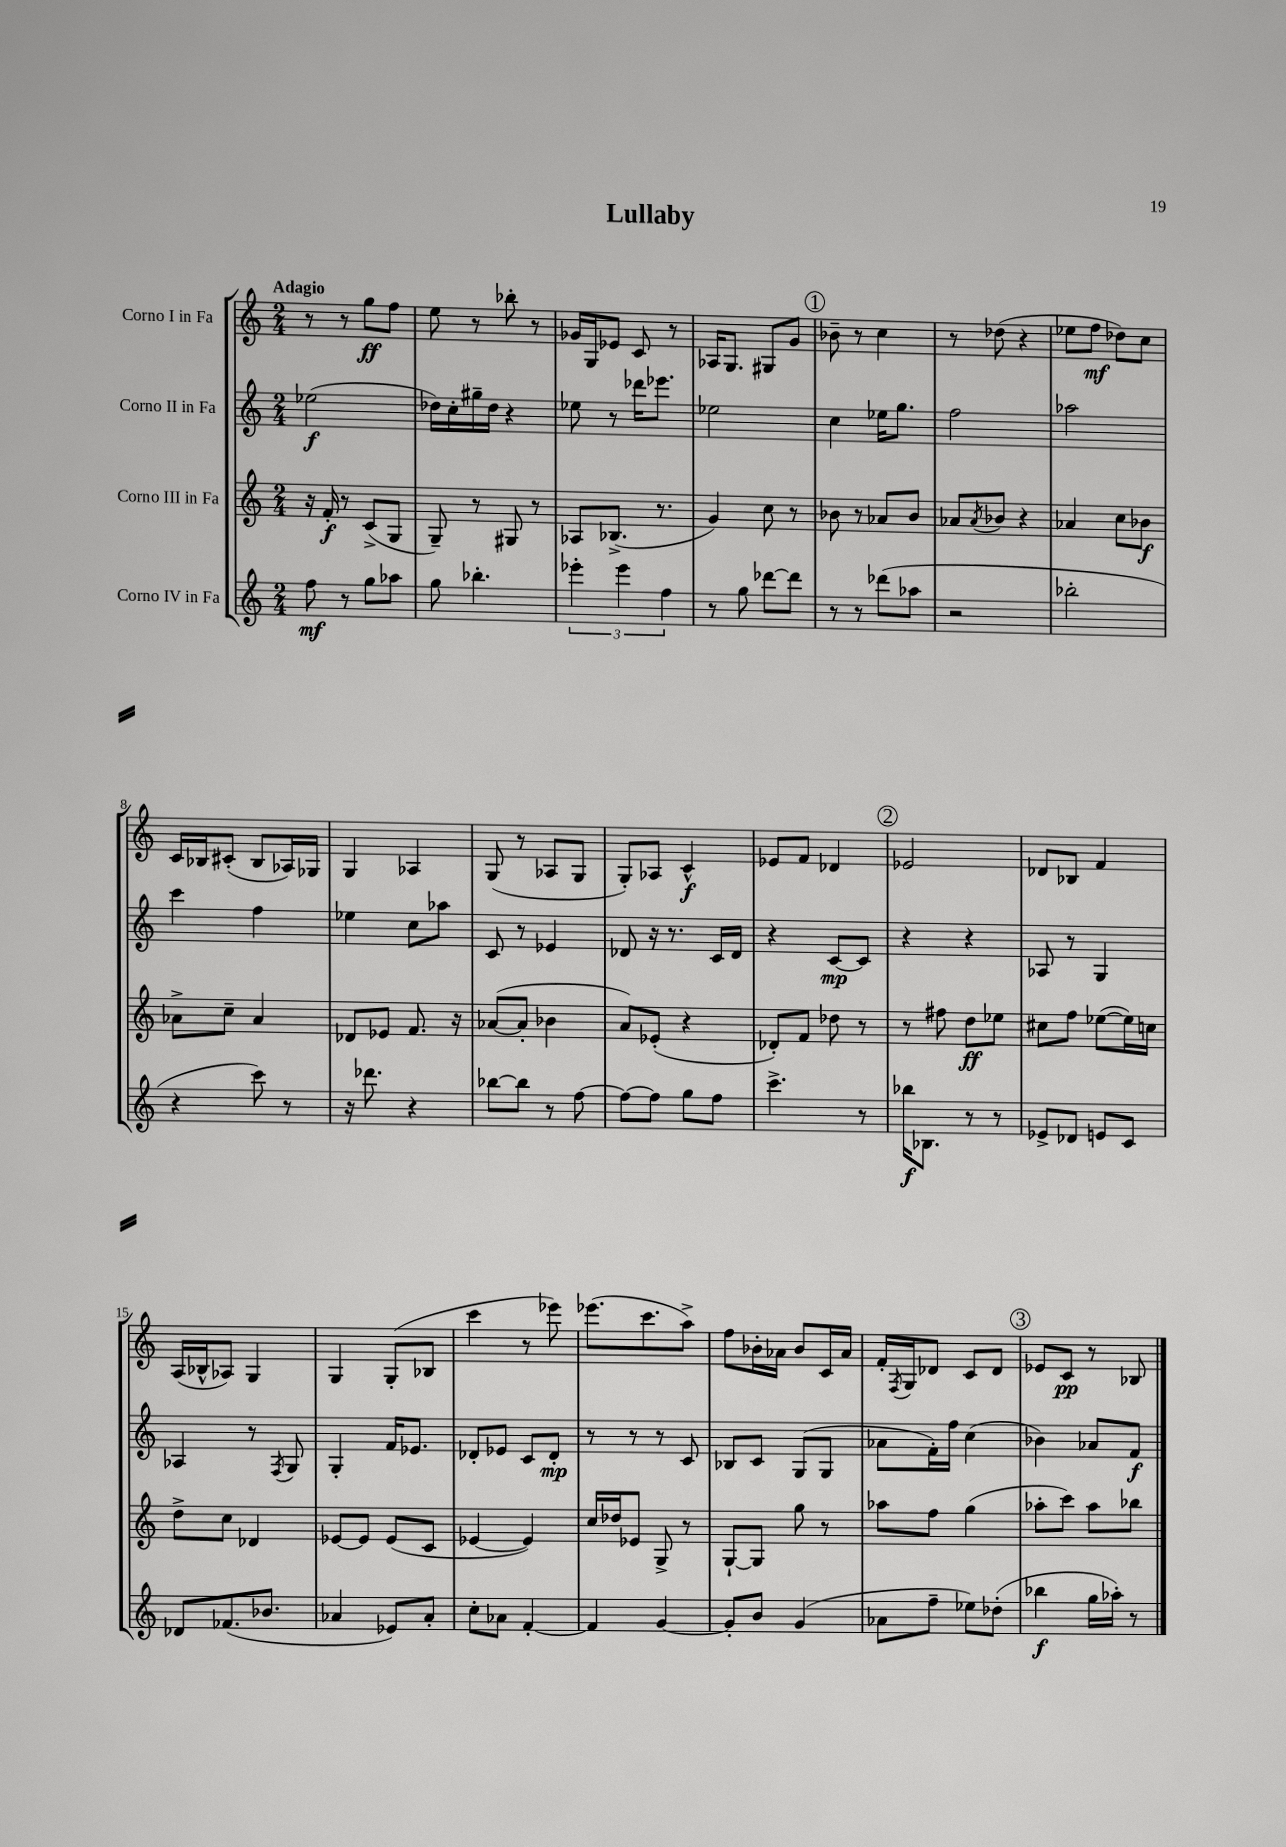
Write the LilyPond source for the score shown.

\header { title = "Lullaby" }
<<
\new StaffGroup <<
\new Staff = "s0" \with { instrumentName = "Corno I in Fa" } {
    \clef treble \key c \major \numericTimeSignature \time 2/4 \tempo "Adagio"
    r8 r8 g''8\ff f''8 |
    e''8 r8 bes''8-. r8 |
    ges'16 g16 ees'8 c'8 r8 |
    aes16 g8. gis8 g'8 |
    \mark \markup { \circle "1" } bes'8-- r8 c''4 |
    r8 des''8( r4 |
    ees''8 f''8\mf des''8) c''8 |
    c'16 bes16 cis'8-.( bes8 aes16) ges16 |
    g4 aes4 |
    g8( r8 aes8 g8 |
    g8-.) aes8 c'4-^\f |
    ees'8 f'8 des'4 |
    \mark \markup { \circle "2" } ees'2 |
    des'8 bes8 f'4 |
    a16( bes16-^ aes8) g4 |
    g4 g8-.( bes8 |
    c'''4 r8 ees'''8) |
    ees'''8.( c'''8. a''8->) |
    f''8 bes'16-. aes'16 bes'8 c'16 aes'16 |
    f'16-. \acciaccatura { f8 } g16 des'8 c'8 des'8 |
    \mark \markup { \circle "3" } ees'8 c'8\pp r8 bes8 \bar "|." |
}
\new Staff = "s1" \with { instrumentName = "Corno II in Fa" } {
    \clef treble \key c \major \numericTimeSignature \time 2/4
    ees''2\f( |
    des''16) c''16-. gis''16-- des''16 r4 |
    ees''8 r8 des'''16 ees'''8. |
    ees''2 |
    \mark \markup { \circle "1" } c''4 ees''16 g''8. |
    f''2 |
    aes''2 |
    c'''4 f''4 |
    ees''4 c''8 aes''8 |
    c'8 r8 ees'4 |
    des'8 r16 r8. c'16 des'16 |
    r4 c'8~\mp c'8 |
    \mark \markup { \circle "2" } r4 r4 |
    aes8 r8 g4 |
    aes4 r8 \acciaccatura { f8 } g8 |
    g4-. f'16 ees'8. |
    des'8-. ees'8 c'8 des'8-.\mp |
    r8 r8 r8 c'8 |
    bes8 c'8 g8( g8 |
    aes'8 f'16-.) f''16 c''4( |
    \mark \markup { \circle "3" } bes'4) aes'8 f'8\f \bar "|." |
}
\new Staff = "s2" \with { instrumentName = "Corno III in Fa" } {
    \clef treble \key c \major \numericTimeSignature \time 2/4
    r16 f'16-.\f r8 c'8->( g8 |
    g8--) r8 gis8 r8 |
    aes8 bes8.->( r8. |
    g'4) c''8 r8 |
    \mark \markup { \circle "1" } bes'8 r8 aes'8 bes'8 |
    aes'8 \acciaccatura { aes'8 } bes'8 r4 |
    aes'4 c''8 bes'8\f |
    aes'8-> c''8-- aes'4 |
    des'8 ees'8 f'8. r16 |
    aes'8~( aes'8-. bes'4 |
    a'8) ees'8-.( r4 |
    des'8-.) f'8 des''8 r8 |
    \mark \markup { \circle "2" } r8 fis''8 d''8\ff ees''8 |
    cis''8 f''8 ees''8~( ees''16) c''16 |
    d''8-> c''8 des'4 |
    ees'8~ ees'8 ees'8( c'8 |
    ees'4~ ees'4) |
    c''16 des''16 ees'8 g8-> r8 |
    g8~-! g8 g''8 r8 |
    aes''8 f''8 g''4( |
    \mark \markup { \circle "3" } aes''8-. c'''8) aes''8 bes''8 \bar "|." |
}
\new Staff = "s3" \with { instrumentName = "Corno IV in Fa" } {
    \clef treble \key c \major \numericTimeSignature \time 2/4
    f''8\mf r8 g''8 aes''8 |
    g''8 bes''4.-. |
    \tuplet 3/2 { ees'''4-. ees'''4 f''4 } |
    r8 g''8 des'''8~ des'''8 |
    \mark \markup { \circle "1" } r8 r8 des'''8( aes''8 |
    r2 |
    bes''2-. |
    r4 c'''8) r8 |
    r16 des'''8. r4 |
    bes''8~ bes''8 r8 f''8~ |
    f''8~ f''8 g''8 f''8 |
    c'''4.-> r8 |
    \mark \markup { \circle "2" } bes''16\f bes8. r8 r8 |
    ees'8-> des'8 e'8 c'8 |
    des'8 fes'8.( bes'8. |
    aes'4 ees'8) aes'8-. |
    c''8-. aes'8 f'4~-. |
    f'4 g'4~ |
    g'8-. b'8 g'4( |
    aes'8 f''8-- ees''8) des''8-.( |
    \mark \markup { \circle "3" } bes''4\f g''16 aes''16-.) r8 \bar "|." |
}
>>
>>
